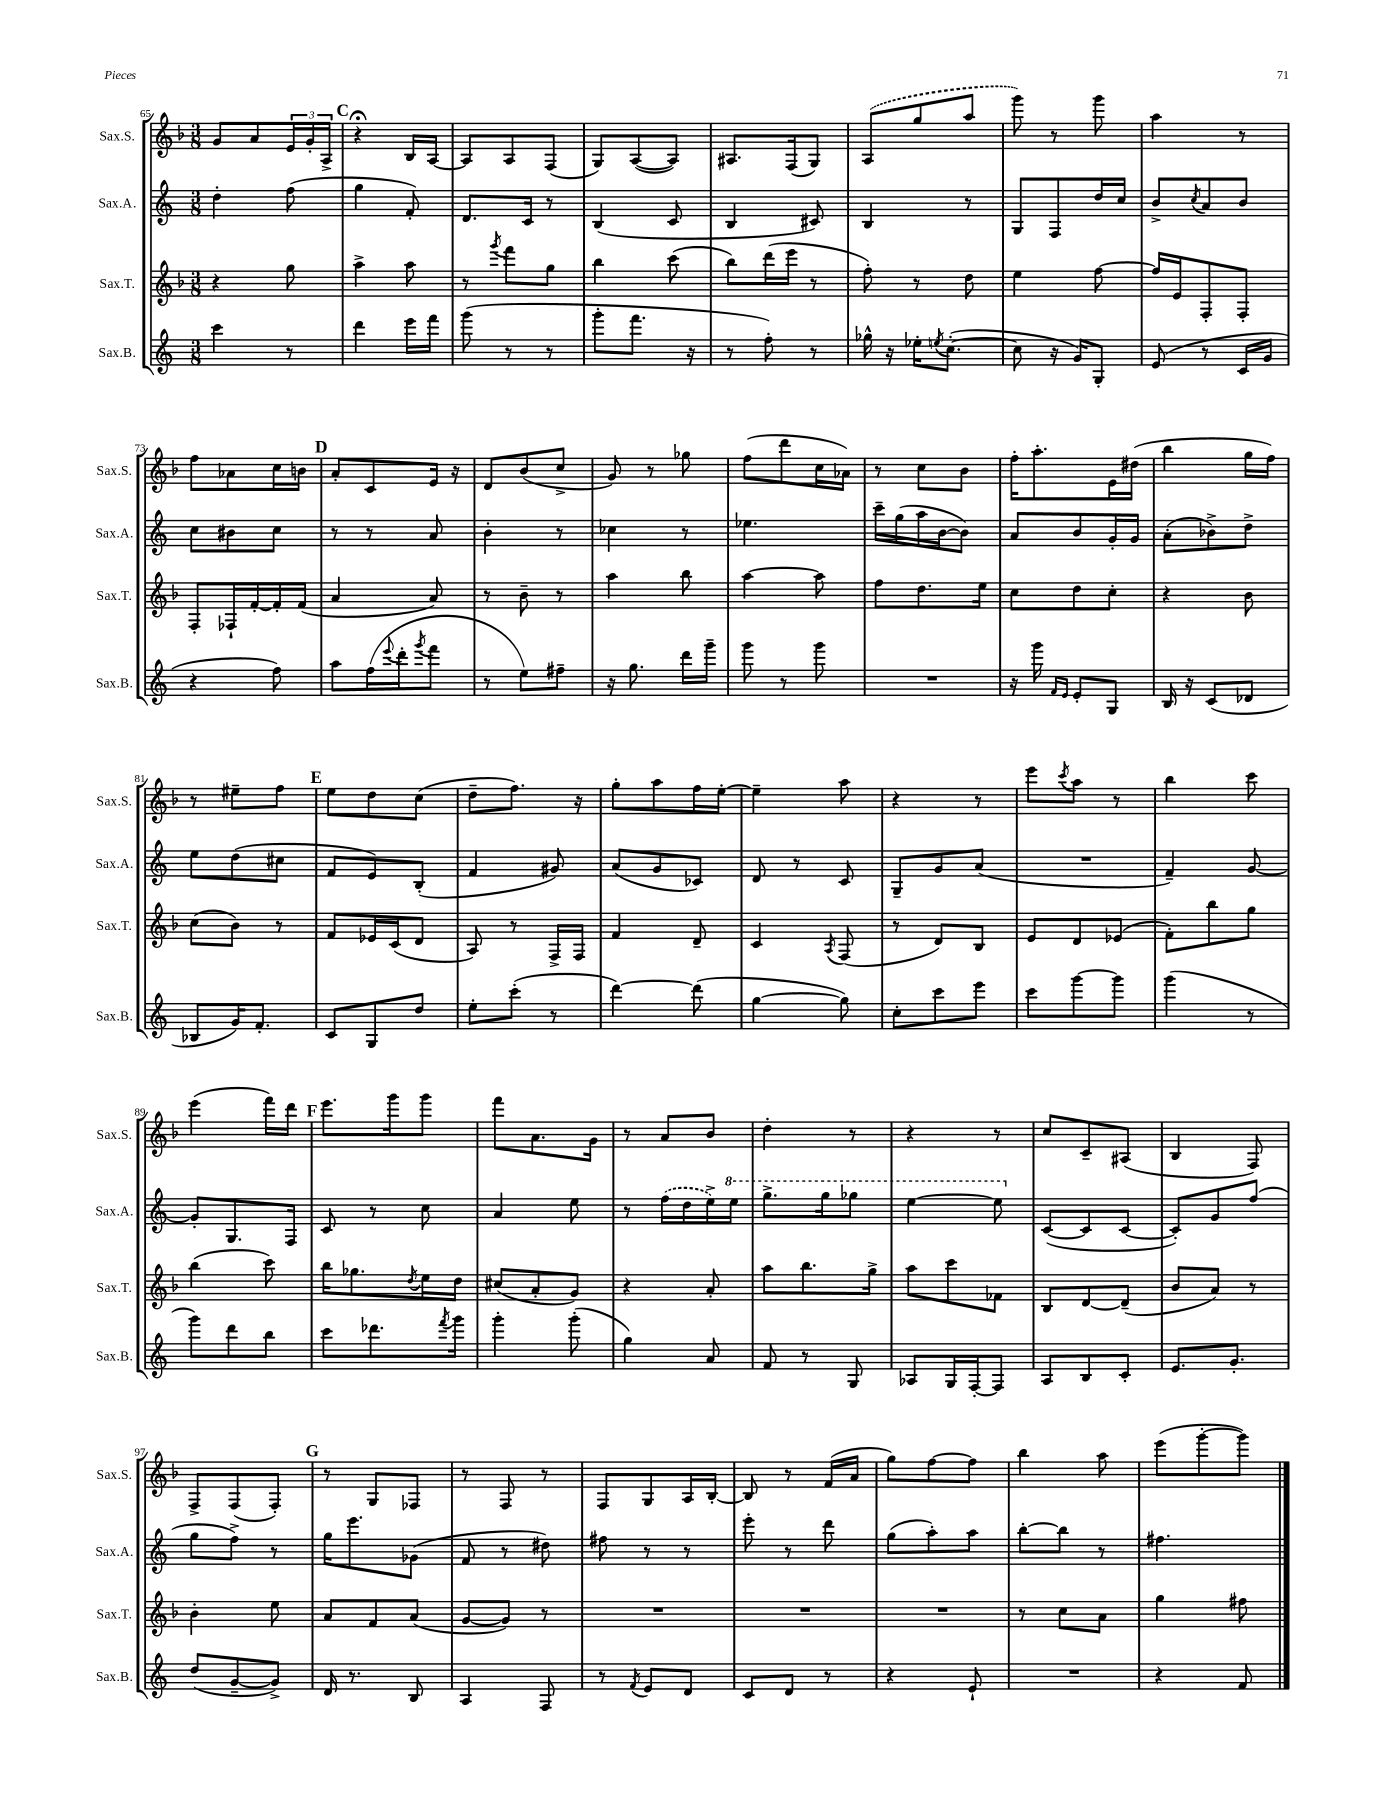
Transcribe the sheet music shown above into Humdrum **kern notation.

**kern	**kern	**kern	**kern
*part4	*part3	*part2	*part1
*staff4	*staff3	*staff2	*staff1
*I"Sax.B.	*I"Sax.T.	*I"Sax.A.	*I"Sax.S.
*I'Sax.B.	*I'Sax.T.	*I'Sax.A.	*I'Sax.S.
*clefG2	*clefG2	*clefG2	*clefG2
*k[]	*k[b-]	*k[]	*k[b-]
*M3/8	*M3/8	*M3/8	*M3/8
=65	=65	=65	=65
4ccc\	4r	4dd'\	8g/L
.	.	.	8a/
8r	8gg\	(8ff\	24e/L
.	.	.	24g'/
.	.	.	24A^/JJ
!!LO:REH:place=s1:t=C
=66	=66	=66	=66
4ddd\	4aa^\	4gg\	4r;<
16eee\LL	8aa\	8f'/)	16B-/LL
16fff\JJ	.	.	[16A/JJ
=67	=67	=67	=67
(8ggg\	8r	8.d/L	8A/L]
.	8qggg/	.	.
8r	8fff\L	.	8A/
.	.	16c/Jk	.
8r	8gg\J	8r	(8F/J
=68	=68	=68	=68
8ggg'\L	4bb-\	(4B/	8G/L)
8.fff\J	.	.	([8A/
.	(8ccc\	8c/	8A/J])
16r	.	.	.
=69	=69	=69	=69
8r	8bb-\L)	4B/	8.A#X/L
8ff'\)	(16ddd\L	.	.
.	16eee\JJ	.	(16F/k
8r	8r	8c#X/)	8G/J)
=70	=70	=70	=70
16gg-X^^\	8ff'\)	4B/	(8A/L
16r	.	.	.
16ee-X'\KL	8r	.	8gg/
8qeen/	.	.	.
([8.cc'\J	.	.	.
.	8dd\	8r	8aa/J
=71	=71	=71	=71
8cc\]	4ee\	8G/L	8ggg\)
16r	.	8F/	8r
16g/KL)	.	.	.
8G'/J	[8ff\	16dd/L	8ggg\
.	.	16cc/JJ	.
=72	=72	=72	=72
(8e/	16ff/LL]	8b^/L	4aa\
.	16e/J	.	.
.	.	8qcc/	.
8r	8F'/	8a/	.
16c/LL	8F'/J	8b/J	8r
16g/JJ	.	.	.
!!LO:LB:g=z
=73	=73	=73	=73
4r	8F'/L	8cc\L	8ff\L
.	16F-X`/L	8b#X\	8a-X\
.	[16f'/	.	.
8ff\)	16f'/]	8cc\J	16cc\L
.	(16f/JJ	.	16bn\JJ
!!LO:REH:place=s1:t=D
=74	=74	=74	=74
8aa\L	4a/	8r	8a'/L
(16ff\L	.	8r	8c/
8qqeee/	.	.	.
16ddd'\J	.	.	.
8qggg/	.	.	.
8fff\J	8a/)	8a/	16e/Jk
.	.	.	16r
=75	=75	=75	=75
8r	8r	4b'\	8d/L
8ee\L)	8b-~\	.	(8b-/
8ff#X~\J	8r	8r	8cc^/J
=76	=76	=76	=76
16r	4aa\	4cc-X\	8g/)
8.gg\	.	.	.
.	.	.	8r
16ddd\LL	8bb-\	8r	8gg-X\
16ggg~\JJ	.	.	.
=77	=77	=77	=77
8ggg\	[4aa\	4.ee-X\	(8ff\L
8r	.	.	8ddd\
8ggg\	8aa\]	.	16cc\L
.	.	.	16a-X\JJ)
=78	=78	=78	=78
4.r	8ff\L	16ccc~\LL	8r
.	.	(16gg\	.
.	8.dd\	16aa\	8cc\L
.	.	[16b\J	.
.	.	8b\J])	8b-\J
.	16ee\Jk	.	.
=79	=79	=79	=79
16r	8cc\L	8a/L	16ff'\KL
16ggg\	.	.	8.aa'\
16qqf/LL	.	.	.
16qqe/JJ	.	.	.
8e'/L	8dd\	8b/	.
8G/J	8cc'\J	16g'/L	16e\L
.	.	16g/JJ	(16dd#X\JJ
=80	=80	=80	=80
16B/	4r	(8a'\L	4bb-\
16r	.	.	.
(8c/L	.	8b-X^\)	.
8d-X/J	8b-\	8dd^\J	16gg\LL
.	.	.	16ff\JJ)
!!LO:LB:g=z
=81	=81	=81	=81
8B-X/L	(8cc\L	8ee\L	8r
16g/K)	8b-\J)	(8dd\	8ee#X~\L
8.f'/J	.	.	.
.	8r	8cc#X\J	8ff\J
!!LO:REH:place=s1:t=E
=82	=82	=82	=82
8c/L	8f/L	8f/L	8ee\L
8G/	16e-X/L	8e/)	8dd\
.	(16c/J	.	.
8dd/J	8d/J	(8B'/J	(8cc\J
=83	=83	=83	=83
8ee'\L	8A/)	4f/	8dd~\L
(8ccc'\J	8r	.	8.ff\J)
8r	16F^/LL	8g#X/)	.
.	16F/JJ	.	16r
=84	=84	=84	=84
[4ddd\)	4f/	(8a/L	8gg'\L
.	.	8g/	8aa\
(8ddd\]	8d~/	8c-X/J)	16ff\L
.	.	.	[16ee'\JJ
=85	=85	=85	=85
[4gg\	4c/	8d/	4ee~\]
.	.	8r	.
.	8qA/	.	.
8gg\])	(8F/	8c/	8aa\
=86	=86	=86	=86
8cc'\L	8r	8G~/L	4r
8ccc\	8d/L)	8g/	.
8eee\J	8B-/J	(8a/J	8r
=87	=87	=87	=87
8ccc\L	8e/L	4.r	8eee\L
.	.	.	8qccc/
[8ggg\	8d/	.	8aa\J
8ggg\J]	(8e-X/J	.	8r
=88	=88	=88	=88
(4ggg\	8f'\L)	4f~/)	4bb-\
.	8bb-\	.	.
8r	8gg\J	[8g/	8ccc\
!!LO:LB:g=z
=89	=89	=89	=89
8ggg\L)	(4bb-\	8g'/L]	(4eee\
8ddd\	.	8.G/	.
8bb\J	8ccc\)	.	16fff\LL)
.	.	16F/Jk	16ddd\JJ
!!LO:REH:place=s1:t=F
=90	=90	=90	=90
8ccc\L	16bb-\KL	8c/	8.eee\L
.	8.gg-X\	.	.
8.ddd-X\	.	8r	.
.	.	.	16ggg\k
.	8qdd/	.	.
.	16ee\L	8cc\	8ggg\J
8qfff/	.	.	.
16ggg\Jk	16dd\JJ	.	.
=91	=91	=91	=91
4ggg'\	(8cc#X/L	4a/	8fff\L
.	8a'/	.	8.a\
(8ggg'\	8g/J)	8ee\	.
.	.	.	16g\Jk
=92	=92	=92	=92
4gg\)	4r	8r	8r
.	.	(16ff\LL	8a/L
.	.	16dd\	.
8a/	8a'/	16ee^\)	8b-/J
*	*	*8va	*
.	.	16eee\JJ	.
=93	=93	=93	=93
8f/	8aa\L	8.ggg^\L	4dd'\
8r	8.bb-\	.	.
.	.	16ggg\k	.
8G/	.	8ggg-X\J	8r
.	16gg^\Jk	.	.
=94	=94	=94	=94
8A-X/L	8aa\L	[4eee\	4r
16G/L	8ccc\	.	.
[16F'/J	.	.	.
8F/J]	8f-X\J	8eee\]	8r
=95	=95	=95	=95
*	*	*X8va	*
8A/L	8B-/L	([8c/L	8cc/L
8B/	[8d/	8c/]	8c~/
8c'/J	(8d~/J]	[8c/J	(8A#X/J
=96	=96	=96	=96
8.e/L	8b-/L	8c'/L])	4B-/
.	8a/J)	8g/	.
8.g'/J	.	.	.
.	8r	(8ff/J	8F/)
!!LO:LB:g=z
=97	=97	=97	=97
(8dd/L	4b-'\	8gg\L	8F^/L
[8g~/	.	8ff^\J)	(8F/
8g^/J])	8ee\	8r	8F'/J)
!!LO:REH:place=s1:t=G
=98	=98	=98	=98
16d/	8a/L	16gg\KL	8r
8.r	.	8.eee\	.
.	8f/	.	8G/L
8B/	(8a/J	(8g-X\J	8F-X/J
=99	=99	=99	=99
4A/	[8g/L	8f/	8r
.	8g/J])	8r	8F/
8F/	8r	8dd#X\)	8r
=100	=100	=100	=100
8r	4.r	8ff#X\	8F/L
8qf/	.	.	.
8e/L	.	8r	8G/
8d/J	.	8r	16A/L
.	.	.	[16B-'/JJ
=101	=101	=101	=101
8c/L	4.r	8eee'\	8B-/]
8d/J	.	8r	8r
8r	.	8ddd\	(16f/LL
.	.	.	16a/JJ
=102	=102	=102	=102
4r	4.r	(8gg\L	8gg\L)
.	.	8aa'\)	[8ff\
8e`/	.	8aa\J	8ff\J]
=103	=103	=103	=103
4.r	8r	[8bb'\L	4bb-\
.	8cc\L	8bb\J]	.
.	8a\J	8r	8aa\
=104	=104	=104	=104
4r	4gg\	4.ff#X\	(8eee\L
.	.	.	[8ggg'\
8f/	8ff#X\	.	8ggg\J])
==	==	==	==
*-	*-	*-	*-
